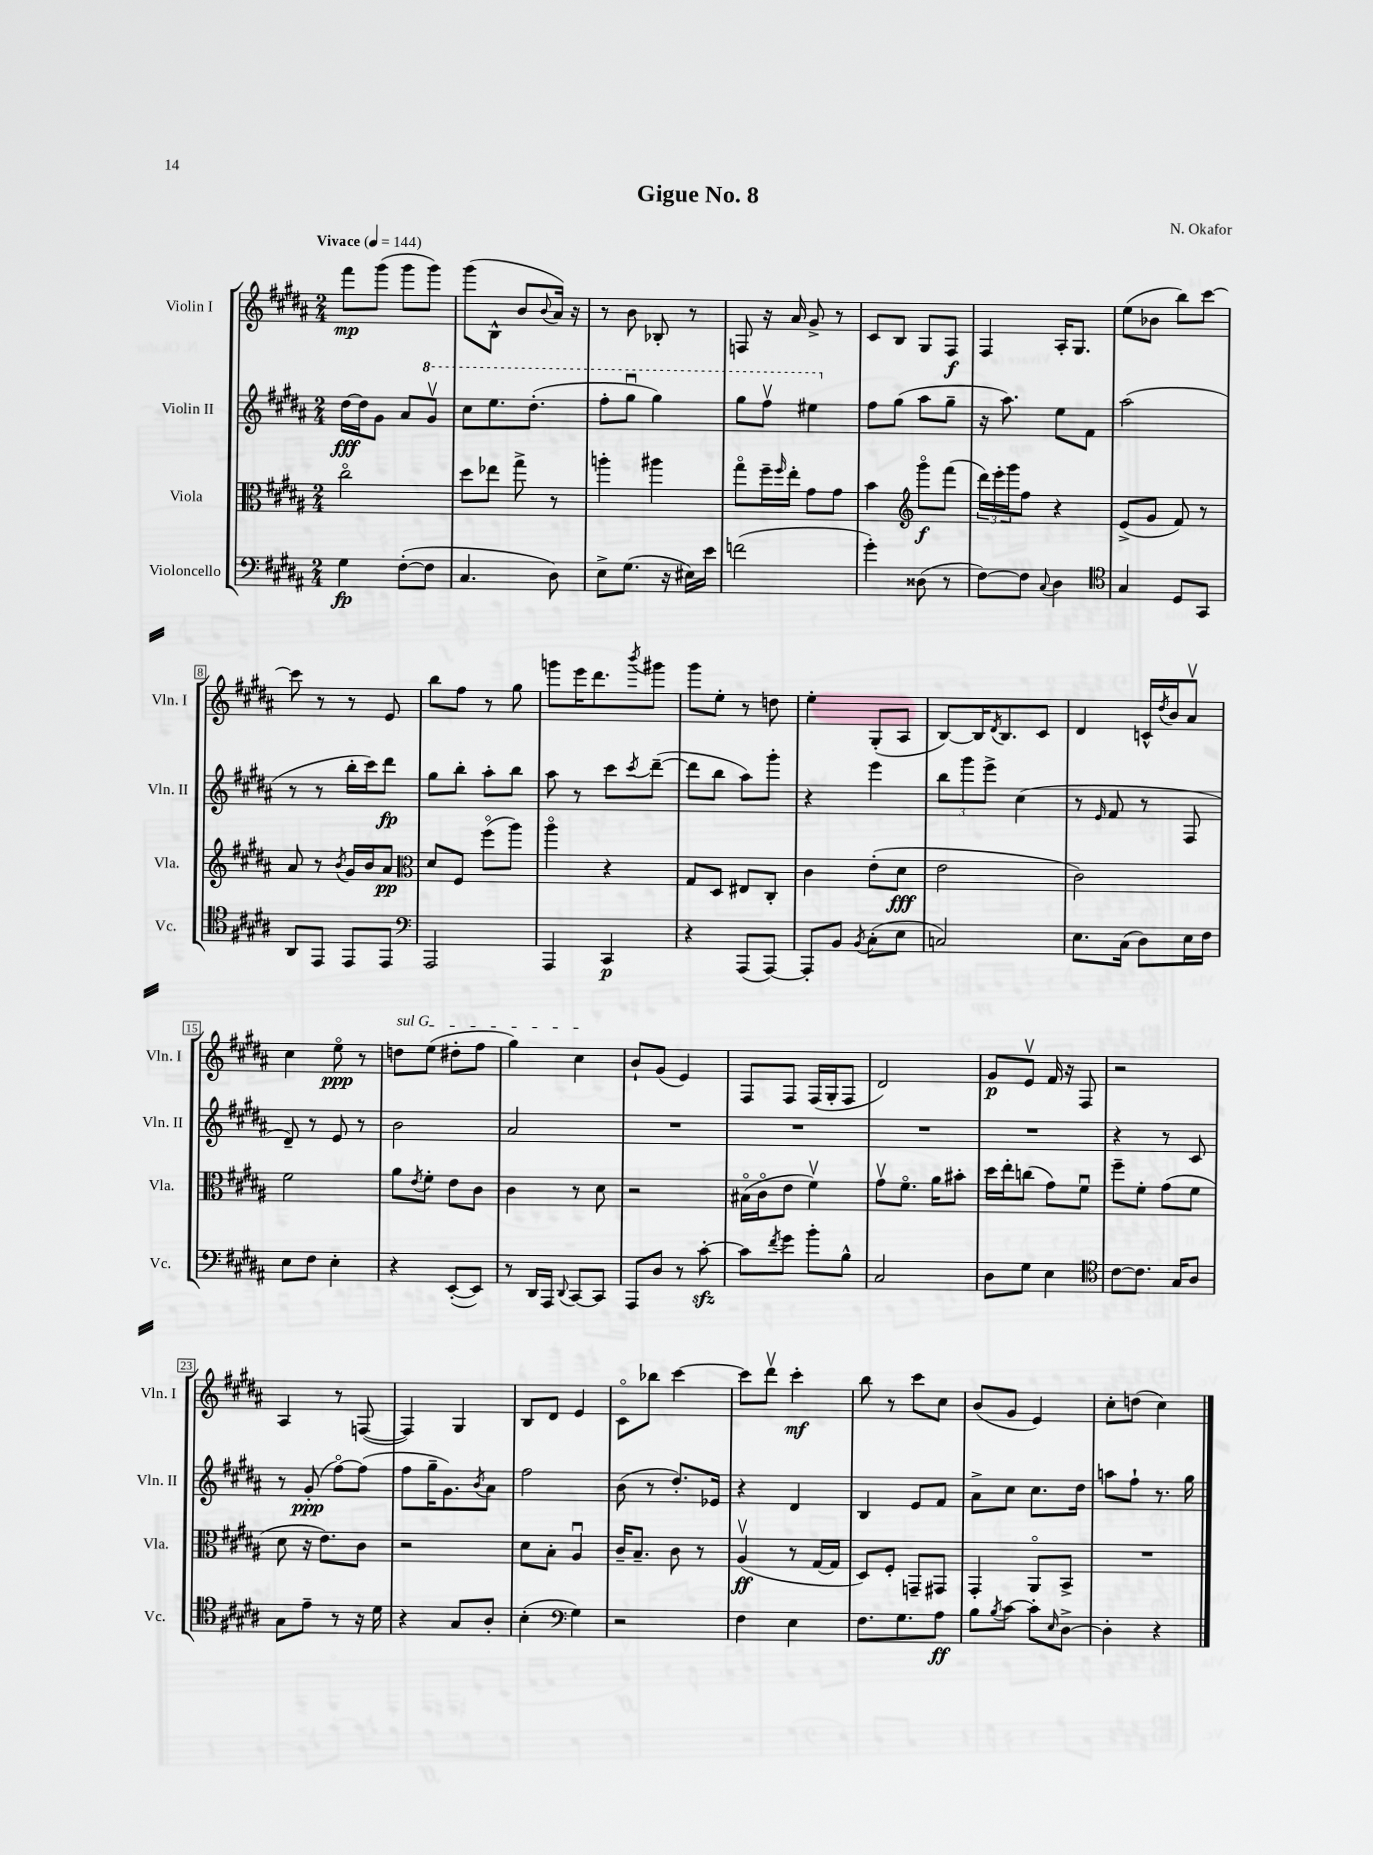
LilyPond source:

\header { title = "Gigue No. 8" composer = "N. Okafor" }
<<
\new StaffGroup <<
\new Staff = "s0" \with { instrumentName = "Violin I" shortInstrumentName = "Vln. I" } {
    \clef treble \key b \major \numericTimeSignature \time 2/4 \tempo "Vivace" 4 = 144
    fis'''8\mp gis'''8( gis'''8 gis'''8) |
    gis'''8( b8-^ b'8 \appoggiatura { b'8 } ais'16) r16 |
    r8 b'8 bes8-. r8 |
    f8 r16 ais'16 gis'8-> r8 |
    cis'8 b8 gis8 fis8\f |
    fis4 ais16-. gis8. |
    e''8( bes'8 b''8) cis'''8~ |
    cis'''8 r8 r8 e'8 |
    b''8 fis''8 r8 gis''8 |
    g'''8 e'''16 dis'''8. \acciaccatura { b'''8 } gis'''8 |
    gis'''8 e''8-. r8 d''8 |
    e''4-. gis8-.( ais8 |
    b8~) b16 \acciaccatura { dis'8 } b8. cis'8 |
    dis'4 c'16-^ \acciaccatura { dis''8 } b'16 ais'8\upbow |
    cis''4 e''8\flageolet\ppp r8 |
    \once \override TextSpanner.bound-details.left.text = \markup { \italic "sul G" } d''8\startTextSpan e''8( dis''8-. fis''8 |
    gis''4) cis''4\stopTextSpan |
    b'8-! gis'8( e'4) |
    fis8 fis8 fis16( gis16-. fis8 |
    dis'2) |
    gis'8\p e'8\upbow fis'16 r16 fis8 |
    r2 |
    ais4 r8 f8~( |
    f4) gis4 |
    b8 dis'8 e'4 |
    cis'8\flageolet bes''8 cis'''4~ |
    cis'''8 dis'''8\upbow cis'''4-.\mf |
    b''8 r8 cis'''8 cis''8 |
    b'8( gis'8 e'4) |
    cis''8-. d''8( cis''4) \bar "|." |
}
\new Staff = "s1" \with { instrumentName = "Violin II" shortInstrumentName = "Vln. II" } {
    \clef treble \key b \major \numericTimeSignature \time 2/4
    dis''16~\fff dis''16 gis'8 ais'8 \ottava #1 gis''8\upbow |
    cis'''8 e'''8. dis'''8.-.( |
    fis'''8-. gis'''8\downbow gis'''4) |
    gis'''8 fis'''8\upbow eis'''4 \ottava #0 |
    fis''8 gis''8( ais''8 gis''8-- |
    r16 ais''8.) e''8 fis'8 |
    ais''2( |
    r8 r8 b''16-. cis'''16) dis'''8\fp |
    gis''8 b''8-. ais''8-. b''8 |
    ais''8 r8 cis'''8 \acciaccatura { cis'''8 } dis'''8~--( |
    dis'''8 b''8 ais''8) gis'''8-. |
    r4 e'''4 |
    \tuplet 3/2 { b''8 gis'''8 e'''8-> } cis''4( |
    r8 \grace { e'16 } fis'8 r8 fis8 |
    dis'8--) r8 e'8 r8 |
    b'2 |
    ais'2 |
    R2 |
    R2 |
    R2 |
    R2 |
    r4 r8 cis'8 |
    r8 gis'8-.\ppp( fis''8~\flageolet) fis''8( |
    fis''8 gis''16-- gis'8.) \acciaccatura { b'8 } ais'8 |
    fis''2 |
    b'8( r8 dis''8.-.) ees'16 |
    r4 dis'4 |
    b4 e'8 fis'8 |
    ais'8-> cis''8 cis''8. dis''16 |
    a''8 fis''8-! r8. gis''16 \bar "|." |
}
\new Staff = "s2" \with { instrumentName = "Viola" shortInstrumentName = "Vla." } {
    \clef alto \key b \major \numericTimeSignature \time 2/4
    cis''2\flageolet |
    dis''8 ees''8 gis''8-> r8 |
    a''4-. ais''4 |
    gis''8\flageolet fis''16-- \grace { fis''16 } e''16-. gis'8 gis'8 |
    b'4 \clef treble gis'''8\flageolet\f fis'''8( |
    \tuplet 3/2 { dis'''16) e'''16-. gis'''16 } fis''8 r4 |
    e'8->( gis'8 fis'8) r8 |
    ais'8 r8 \acciaccatura { b'8 } gis'16 b'16 ais'8\pp |
    \clef alto dis'8 fis8 fis''8\flageolet( ais''8) |
    ais''4\flageolet r4 |
    gis8 dis8 eis8 cis8-. |
    cis'4 e'8-.( dis'8\fff |
    e'2 |
    cis'2) |
    fis'2 |
    ais'8 \acciaccatura { e'8 } fis'8-. e'8 cis'8 |
    cis'4 r8 dis'8 |
    r2 |
    bis16\flageolet( cis'16\flageolet e'8 fis'4\upbow) |
    gis'8\upbow fis'8.\flageolet ais'16 bis'8-. |
    dis''16 e''16-. c''8( gis'8) fis'8\downbow |
    fis''8-- fis'8-. gis'8( fis'8 |
    dis'8 r16 e'8.) cis'8 |
    r2 |
    dis'8 b8-. ais4\downbow |
    cis'16-- b8.-- cis'8 r8 |
    ais4\upbow\ff( r8 gis16~ gis16 |
    dis8) fis8-. g,8-- gis,8 |
    gis,4-. ais,8\flageolet b,8-> |
    R2 \bar "|." |
}
\new Staff = "s3" \with { instrumentName = "Violoncello" shortInstrumentName = "Vc." } {
    \clef bass \key b \major \numericTimeSignature \time 2/4
    gis4\fp fis8~-.( fis8 |
    cis4. dis8) |
    e8-> gis8.( r16 eis16) e'16 |
    f'2( |
    gis'4-.) disis8( r8 |
    fis8~) fis8 \appoggiatura { cis8 } dis4 |
    \clef tenor gis4 dis8 gis,8 |
    ais,8 e,8 e,8 e,8 |
    \clef bass ais,,2 |
    ais,,4 cis,4\p |
    r4 ais,,8( ais,,8~) |
    ais,,8-. b,8 \acciaccatura { b,8 } cis8-.( e8 |
    c2) |
    e8. cis16( dis8) e16 fis16 |
    e8 fis8 e4-. |
    r4 e,8~-.( e,8) |
    r8 dis,16 ais,,16 \appoggiatura { dis,8 } cis,8~ cis,8 |
    ais,,8 dis8 r8 cis'8~-.\sfz |
    cis'8 \acciaccatura { fis'8 } gis'8 b'8-. b8-^ |
    cis2 |
    dis8 gis8 e4 |
    \clef tenor cis'8~ cis'8. gis16 ais8 |
    gis8 e'8-- r8 r16 dis'16 |
    r4 gis8 ais8-. |
    b4-.( \clef bass gis4) |
    r2 |
    fis4 e4 |
    fis8. gis8. ais8\ff |
    b8 \acciaccatura { b8 } cis'8~ cis'8-. \grace { e16 } dis8~-> |
    dis4-. r4 \bar "|." |
}
>>
>>
\layout { \context { \Score \override BarNumber.stencil = #(make-stencil-boxer 0.1 0.3 ly:text-interface::print) } }
